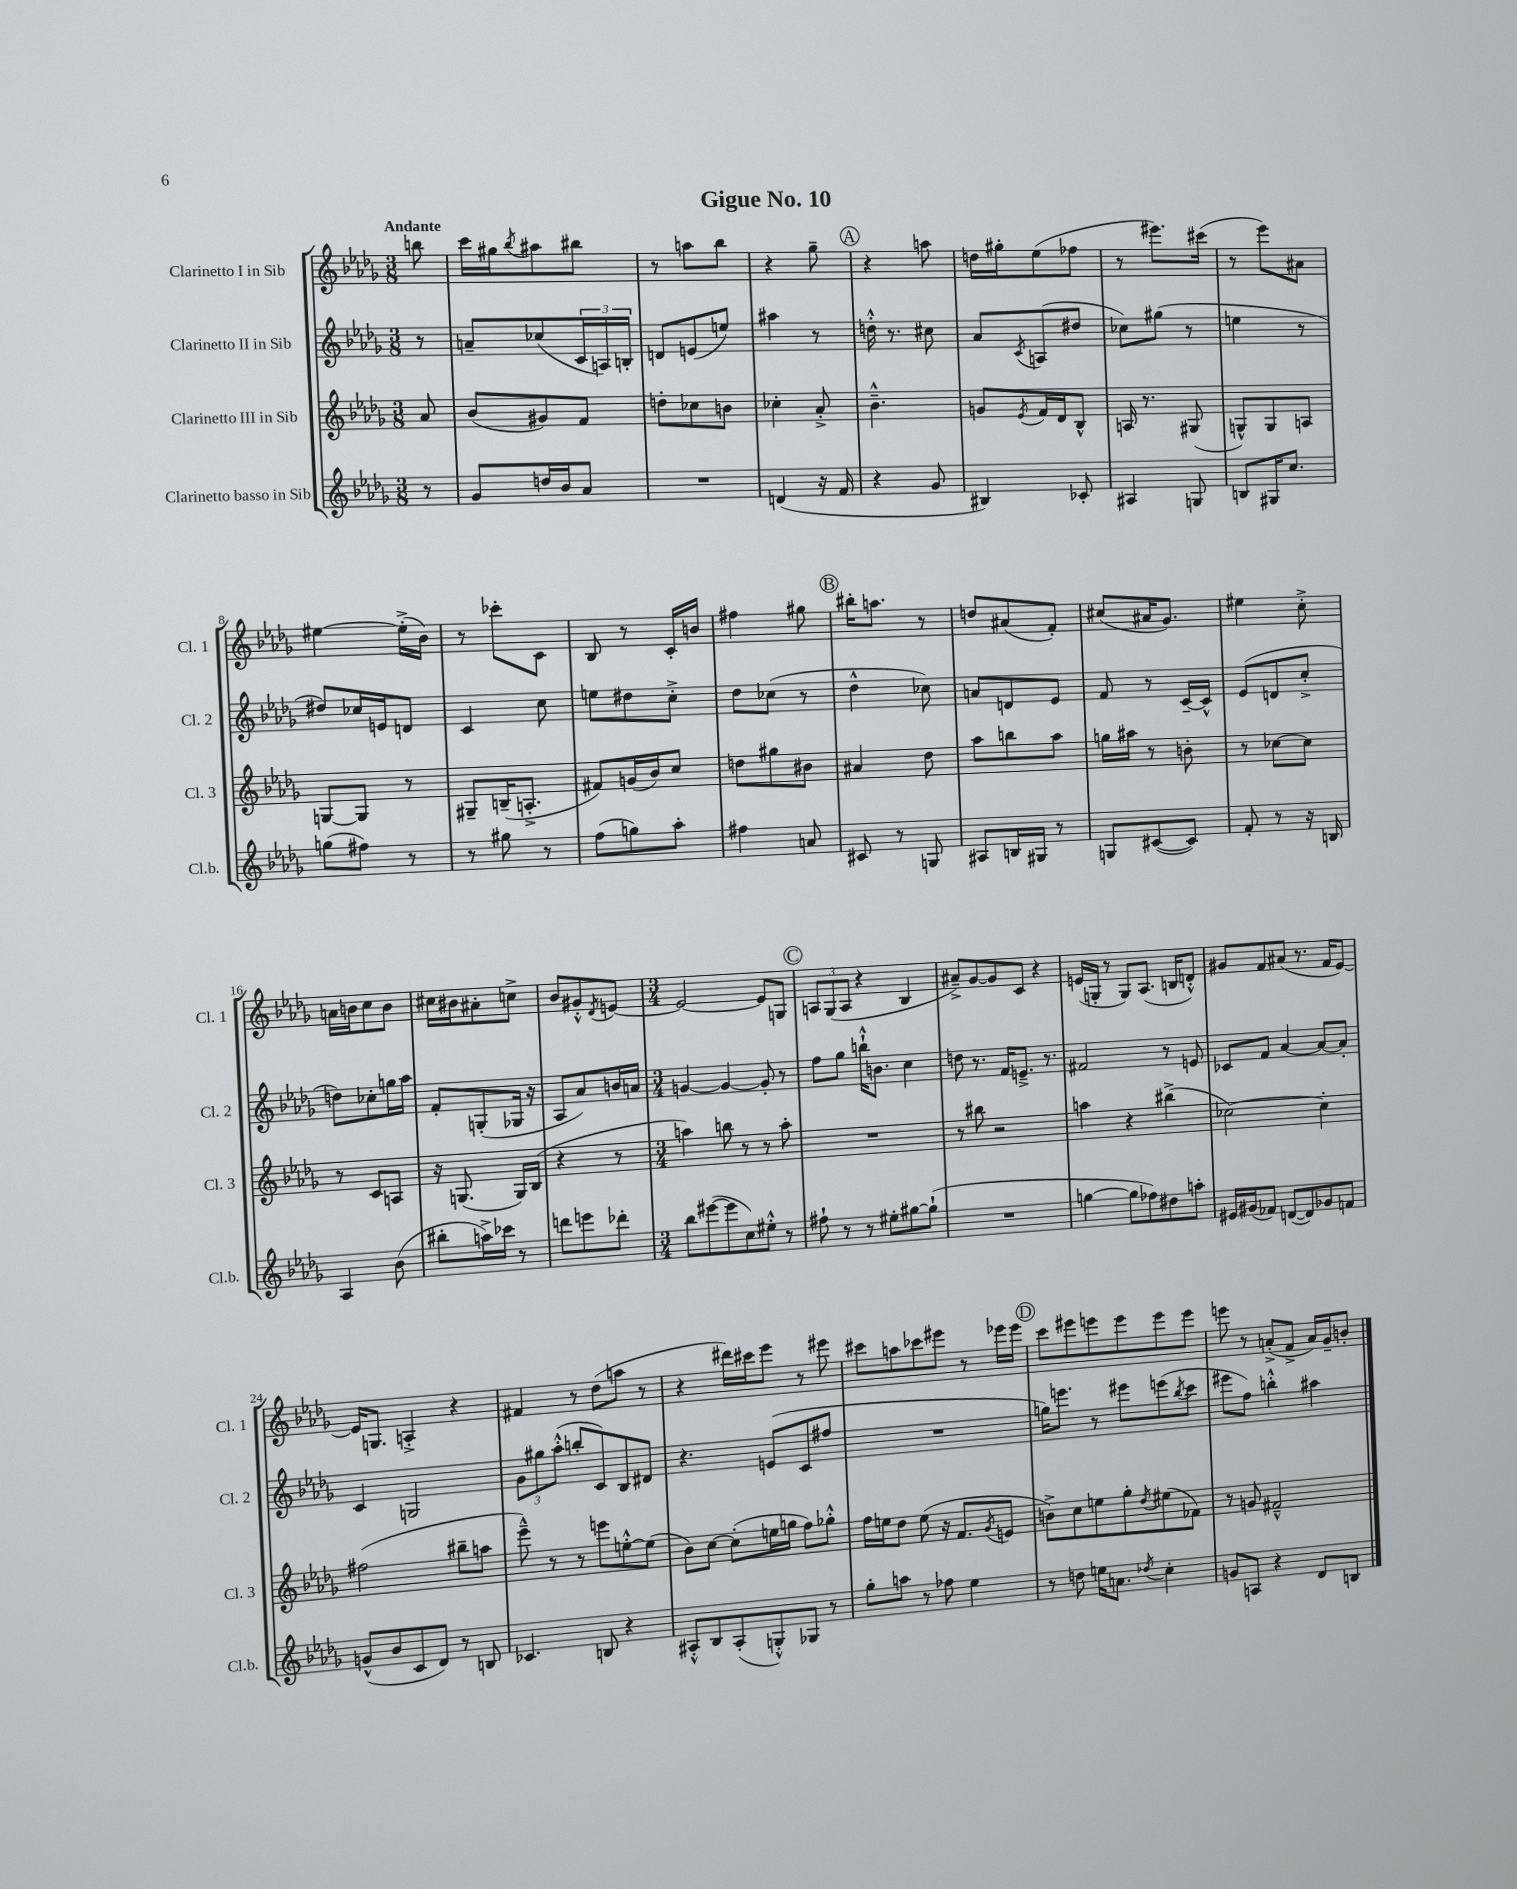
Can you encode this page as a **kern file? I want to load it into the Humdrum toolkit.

**kern	**kern	**kern	**kern
*staff4	*staff3	*staff2	*staff1
*clefG2	*clefG2	*clefG2	*clefG2
*k[b-e-a-d-g-]	*k[b-e-a-d-g-]	*k[b-e-a-d-g-]	*k[b-e-a-d-g-]
*M3/8	*M3/8	*M3/8	*M3/8
8r	8a-	8r	8bb
=	=	=	=
8g-	(8b-	8a~	16ccc
.	.	.	16gg#
.	.	.	8qbb-
16dd	8g#)	(8cc-	8aa#
16b-	.	.	.
8a-	8f	24c	8bb#
.	.	24A)	.
.	.	24B'	.
=	=	=	=
4.r	8dd'	8d	8r
.	8cc-	(8e	8aa
.	8b	8ee)	8bb-
=	=	=	=
(4d	4cc-'	4aa#	4r
16r	8a-'^	8r	8gg-~
16f	.	.	.
=	=	=	=
4r	4.b-~^^	16dd'^^	4r
.	.	8.r	.
8g-	.	8cc#	8aa
=	=	=	=
4B#)	8g	8a-	16dd
.	.	.	16gg#'
.	8qe-	8qc	.
.	16f	(8A	(8ee-
.	16d-	.	.
8c-'	8B-^^	8dd#	8ff-
=	=	=	=
4A#	16A	8cc-)	8r
.	8.r	.	.
.	.	(8gg#	8.eee#)
8G	(8G#	8r	.
.	.	.	(16ccc#
=	=	=	=
8B	8G^^)	4ee	8r
16G#	8G	.	8eee-)
8.cc	.	.	.
.	8A	8r	8a#
=	=	=	=
(8gg	[8G	8dd#)	[4ee#
8ff#)	8G]	16cc-	.
.	.	16e	.
8r	8r	8d	(16ee#'^]
.	.	.	16b-)
=	=	=	=
8r	8G#~	4c	8r
8gg#	(16B~	.	8ccc-'
.	8.A'^	.	.
8r	.	8cc	8c
=	=	=	=
(8ff	8f#)	8ee	8B-
8gg)	(16g	8dd#	8r
.	16b-)	.	.
8aa-'	8cc	8cc'^	16c'
.	.	.	16b
=	=	=	=
4ff#	8dd	8dd-	4ff#
.	8gg#	(8cc-	.
8a	8b#	8r	8gg#
=	=	=	=
8c#	4a#	4dd-^^	16bb#'
.	.	.	8.aa
8r	.	.	.
8G	8dd-	8cc-)	8r
=	=	=	=
8A#	8aa-	8a	8dd
16B	8bb	8d	(8a#
16G#	.	.	.
8r	8aa-	8e-	8f')
=	=	=	=
8G	16gg	8f	(8cc#
.	16aa#	.	.
([8c#	8r	8r	16a#
.	.	.	8.g-)
8c#])	8b'	[16c~	.
.	.	16c^^]	.
=	=	=	=
8f'	8r	(8e-	4ee#
8r	[8cc-	8d	.
16r	8cc-]	8cc'^	8cc'^
16B	.	.	.
=	=	=	=
4A-	8r	8dd)	16a
.	.	.	16b
.	8c	8cc-'	8cc
(8b-	8A	16gg	8b
.	.	16aa-	.
=	=	=	=
8bb#'	16r	8f'	16cc#
.	(8.G	.	16b#
16aa^)	.	(8G'	8a#'
16ccc-	.	.	.
8r	16G)	16G-	8cc^
.	(16B-	16r	.
=	=	=	=
8ddd	4r	8A-	8b-
8eee	.	8a-)	8g#'^^
.	.	.	8qd-
8ddd-'	8r	16b	[8e
.	.	16a	.
=	=	=	=
*M3/4	*M3/4	*M3/4	*M3/4
8bb-	4aa)	[4g	2e_
([8eee#	.	.	.
8eee#]	8bb	4g_	.
8cc)	8r	.	.
8ee#'^^	8r	8g']	8e]
8r	8aa'	8r	8G
=	=	=	=
8ff#`	2.r	8ff	12A
.	.	.	(12G-
8r	.	8gg-	.
.	.	.	12A
8r	.	16bb`^^	4r
.	.	8.b	.
8ee#'	.	.	.
[8gg#	.	4cc	4B-
(8gg#`]	.	.	.
=	=	=	=
2.r	8r	8dd	8a#~^)
.	8bb#	8.r	[8g-
.	2r	.	8g-]
.	.	16f	.
.	.	8.e~^	8c
.	.	.	4r
.	.	8.r	.
=	=	=	=
[4gg	4aa	2f#	(16e
.	.	.	16G'
.	.	.	8r
8gg]	4r	.	8G)
8ff-)	.	.	(8.A-
8dd#	(4bb#^	8r	.
.	.	.	16B
8aa'	.	8e	8d'^^)
=	=	=	=
16e#	[2cc-)	8c-	8g#
(16g#	.	.	.
8f-)	.	8f	8f
([8d	.	[4a-	(8a#
8d])	.	.	8.r
8g-	4cc-']	8a-_	.
.	.	.	16f
8f	.	8a-']	[8e-)
=	=	=	=
(8g^^	(2ff#	4c	16e-]
.	.	.	8.G
8b-	.	.	.
8c	.	2G	4A'^
8d-)	.	.	.
8r	8bb#~	.	4r
8B	8aa	.	.
=	=	=	=
4.c-	8eee-~^^)	12g-	4f#
.	.	12gg#	.
.	8r	.	.
.	.	(12aa-'^^	.
.	8r	8bb'	8r
8B	8eee	8c)	(8dd-
4r	[8ee'^^	8B-	8aa
.	(8ee]	8d#	8r
=	=	=	=
8A#'^^	8b-)	4.r	4r
8B-	[8cc	.	.
(8A#'	(8cc']	.	16ddd#)
.	.	.	16ccc#
8G'^^)	16ee	(8e	8eee-
.	16gg	.	.
8G-	8ff)	8c	8r
8r	8gg-'^^	8ff#	8eee#
=	=	=	=
8gg-'	16ff	2.r	8ccc#
.	16ee	.	.
8aa	8dd-	.	8aa
8r	(8ee	.	8ccc-
8ff-	16r	.	8eee#
.	8.f	.	.
4ee-	.	.	8r
.	8qg-	.	.
.	8e	.	16eee-
.	.	.	16eee-
=	=	=	=
8r	8b^)	16gg)	8ccc
.	.	8.eee	.
8dd	8cc	.	8eee#
16ee	8ee	8r	8eee
8.a	.	.	.
.	8gg-'	8eee#	8eee
8qdd-	8qdd-	.	.
4cc'	(8ee#	(8eee	8eee
.	.	8qbb-	.
.	8f-)	8ccc	8eee
=	=	=	=
8g	8r	8eee#	8eee
8A	8g	8ff)	8r
4r	2f#~^^	4bb'^^	(8a'^
.	.	.	8f^
8d-	.	4aa#	16a)
.	.	.	16g-~
8B	.	.	8b'
==	==	==	==
*-	*-	*-	*-
